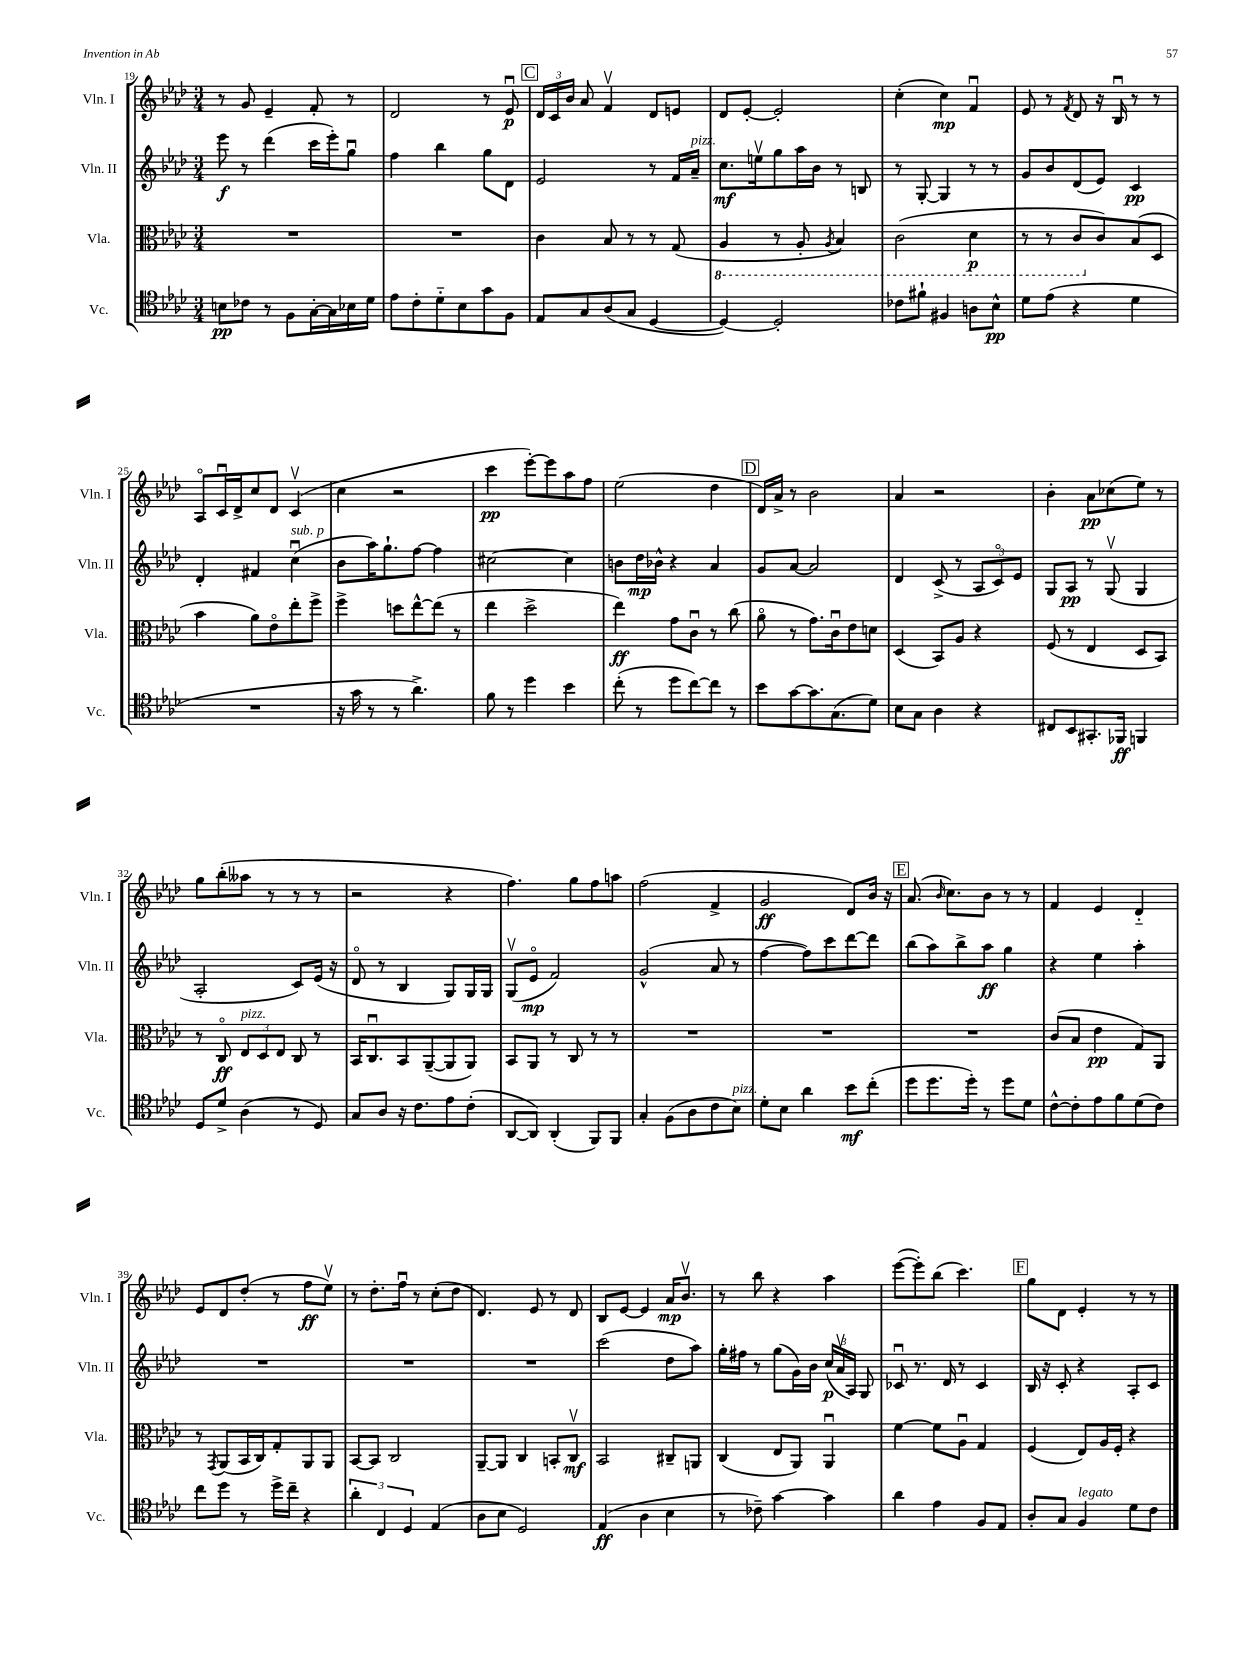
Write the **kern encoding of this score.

**kern	**kern	**kern	**kern
*staff4	*staff3	*staff2	*staff1
*clefC4	*clefC3	*clefG2	*clefG2
*k[b-e-a-d-]	*k[b-e-a-d-]	*k[b-e-a-d-]	*k[b-e-a-d-]
*M3/4	*M3/4	*M3/4	*M3/4
8B	2.r	8eee-	8r
8c-	.	8r	8g
8r	.	(4ddd-	4e-~
8F	.	.	.
[16G'	.	16ccc	8f'
16G]	.	16eee-')	.
16B-	.	8ggu	8r
16d-	.	.	.
=	=	=	=
8e-	2.r	4ff	2d-
8c'	.	.	.
8d-'~	.	4bb-	.
8B-	.	.	.
8g	.	8gg	8r
8F	.	8d-	8e-u
=	=	=	=
8E-	4c	2e-	24d-
.	.	.	24c
.	.	.	24b-
8G	.	.	8a-
(8A-	8B-	.	4fv
8G	8r	.	.
[4D-	8r	8r	8d-
.	(8G	16f	8e
.	.	16a-~	.
=	=	=	=
4D-_)	4AA-	8.cc	8d-
.	.	.	[8e-'
.	.	16eev	.
2D-']	8r	8gg	2e-']
.	8AA-'	16aa-	.
.	.	16b-	.
.	8qAA-	.	.
.	4BB-)	8r	.
.	.	8B	.
=	=	=	=
8c-	(2C	8r	(4cc'
8f#`	.	[8G'	.
4F#	.	4G]	4cc)
8A	4D-	8r	4fu
8B-^^	.	8r	.
=	=	=	=
8d-	8r	8g	8e-
(8e-	8r	8b-	8r
.	.	.	8qf
4r	8C	(8d-	8d-
.	8c)	8e-)	16r
.	.	.	16B-u
4d-	(8B-	4c	8r
.	8D-	.	8r
=	=	=	=
2.r	4b-	4d-'	8A-o
.	.	.	16cu
.	.	.	16d-^
.	8a-)	4f#	8cc
.	8e-o	.	8d-
.	8ee-'	(4ccu	(4cv
.	8ff^	.	.
=	=	=	=
16r	4ff^	8b-	4cc
16g	.	.	.
8r	.	16aa-)	.
.	.	8.gg`	.
8r	8dd	.	2r
4.a-^)	[8ee-^^	[8ff	.
.	(8ee-]	4ff]	.
.	8r	.	.
=	=	=	=
8f	4ee-	[2cc#	4ccc
8r	.	.	.
4dd-	2dd-^	.	[8eee-')
.	.	.	8eee-]
4b-	.	4cc#]	8aa-
.	.	.	8ff
=	=	=	=
(8cc'	4ee-)	8b	(2ee-
8r	.	16dd-	.
.	.	16b-^^	.
8dd-	8g	4r	.
[8cc)	8cu	.	.
8cc]	8r	4a-	4dd-
8r	(8cc	.	.
=	=	=	=
8b-	8a-o	8g	16d-)
.	.	.	16a-^
[8g	8r	[8a-	8r
8.g]	8.g)	2a-]	2b-
(8.G	16cu	.	.
.	8e-	.	.
8d-)	8d	.	.
=	=	=	=
8B-	(4D-	4d-	4a-
8G	.	.	.
4A-	8BB-)	(8c^	2r
.	8A-	8r	.
4r	4r	12A-	.
.	.	12co)	.
.	.	12e-	.
=	=	=	=
8C#	(8F	8G	4b-'
8BB-	8r	8A-	.
8.GG#'	4E-	8r	8a-
.	.	(8Gv	(8cc-
16FF-	.	.	.
4FF	8D-	4G	8ee-)
.	8BB-)	.	8r
=	=	=	=
8D-	8r	2A-'	8gg
8d-^	8Co	.	(8bb-'
(4A-	12E-	.	8aa--
.	12D-	.	.
.	.	.	8r
.	12E-	.	.
8r	8C	8c)	8r
8D-)	8r	(16e-	8r
.	.	16r	.
=	=	=	=
8G	16BB-	8d-o	2r
.	8.Cu	.	.
8A-	.	8r	.
16r	8BB-	4B-	.
8.c	.	.	.
.	([8AA-~	.	.
8e-	8AA-]	8G)	4r
(8c'	8AA-)	16G	.
.	.	16G	.
=	=	=	=
[8AA-	8BB-	(8Gv	4.ff)
8AA-])	8AA-	8e-o	.
(4AA-'	8r	2f)	.
.	8C	.	8gg
8FF)	8r	.	8ff
8FF	8r	.	8aa
=	=	=	=
4G'	2.r	(2g^^	(2ff
(8F	.	.	.
8A-	.	.	.
8c	.	8a-	4f^
8B-)	.	8r	.
=	=	=	=
8d-'	2.r	[4ff	2g
8B-	.	.	.
4a-	.	8ff])	.
.	.	8ccc	.
8b-	.	[8ddd-	8d-)
(8cc'	.	8ddd-]	16b-
.	.	.	16r
=	=	=	=
8dd-	2.r	(8bb-	(8.a-
8.dd-	.	8aa-)	.
.	.	.	16qqb-
.	.	.	8.cc)
.	.	8bb-^	.
16dd-')	.	.	.
8r	.	8aa-	8b-
8dd-	.	4gg	8r
8d-	.	.	8r
=	=	=	=
[8c^^	(8c	4r	4f
8c']	8B-	.	.
8e-	4e-	4ee-	4e-
8f	.	.	.
(8d-	8G)	4aa-'	4d-'~
8c)	8AA-	.	.
=	=	=	=
8cc	8r	2.r	8e-
.	8qGG	.	.
8dd-	(8AA-	.	8d-
8r	16BB-	.	(8dd-'
.	16C)	.	.
16dd-^	8G'	.	8r
16cc~	.	.	.
4r	8AA-	.	8ff
.	8AA-	.	8ee-v)
=	=	=	=
6a-'	[8BB-	2.r	8r
.	8BB-]	.	8.dd-'
6C	.	.	.
.	2C	.	.
.	.	.	16ffu
6D-	.	.	.
.	.	.	8r
(4E-	.	.	(8cc'
.	.	.	8dd-
=	=	=	=
8A-	[8AA-~	2.r	4.d-)
8B-	8AA-]	.	.
2D-)	4C	.	.
.	.	.	8e-
.	8BB'	.	8r
.	8Cv	.	8d-
=	=	=	=
(4E-	2BB-	(2ccc	8B-
.	.	.	[8e-
4A-	.	.	4e-]
4B-	8C#~	8dd-	16a-
.	.	.	8.b-v
.	8AA	8aa-)	.
=	=	=	=
8r	(4C	16gg'	8r
.	.	16ff#	.
8c-~)	.	8r	8bb-
[4g	8E-	(8gg	4r
.	8AA-)	16g)	.
.	.	16b-	.
4g]	4AA-u	(24cc	4aa-
.	.	24a-v	.
.	.	24A-)	.
.	.	8G	.
=	=	=	=
4a-	[4f	8c-u	([8eee-
.	.	8.r	8eee-'])
4e-	8f]	.	(8bb-
.	.	16d-	.
.	8A-u	8r	4.ccc)
8F	4G	4c-	.
8E-	.	.	.
=	=	=	=
8A-'	(4F	16B-	8gg
.	.	16r	.
8G	.	8c'	8d-
4F	8E-)	4r	4e-'
.	16A-	.	.
.	16F'	.	.
8d-	4r	8A-'	8r
8c	.	8c	8r
==	==	==	==
*-	*-	*-	*-
